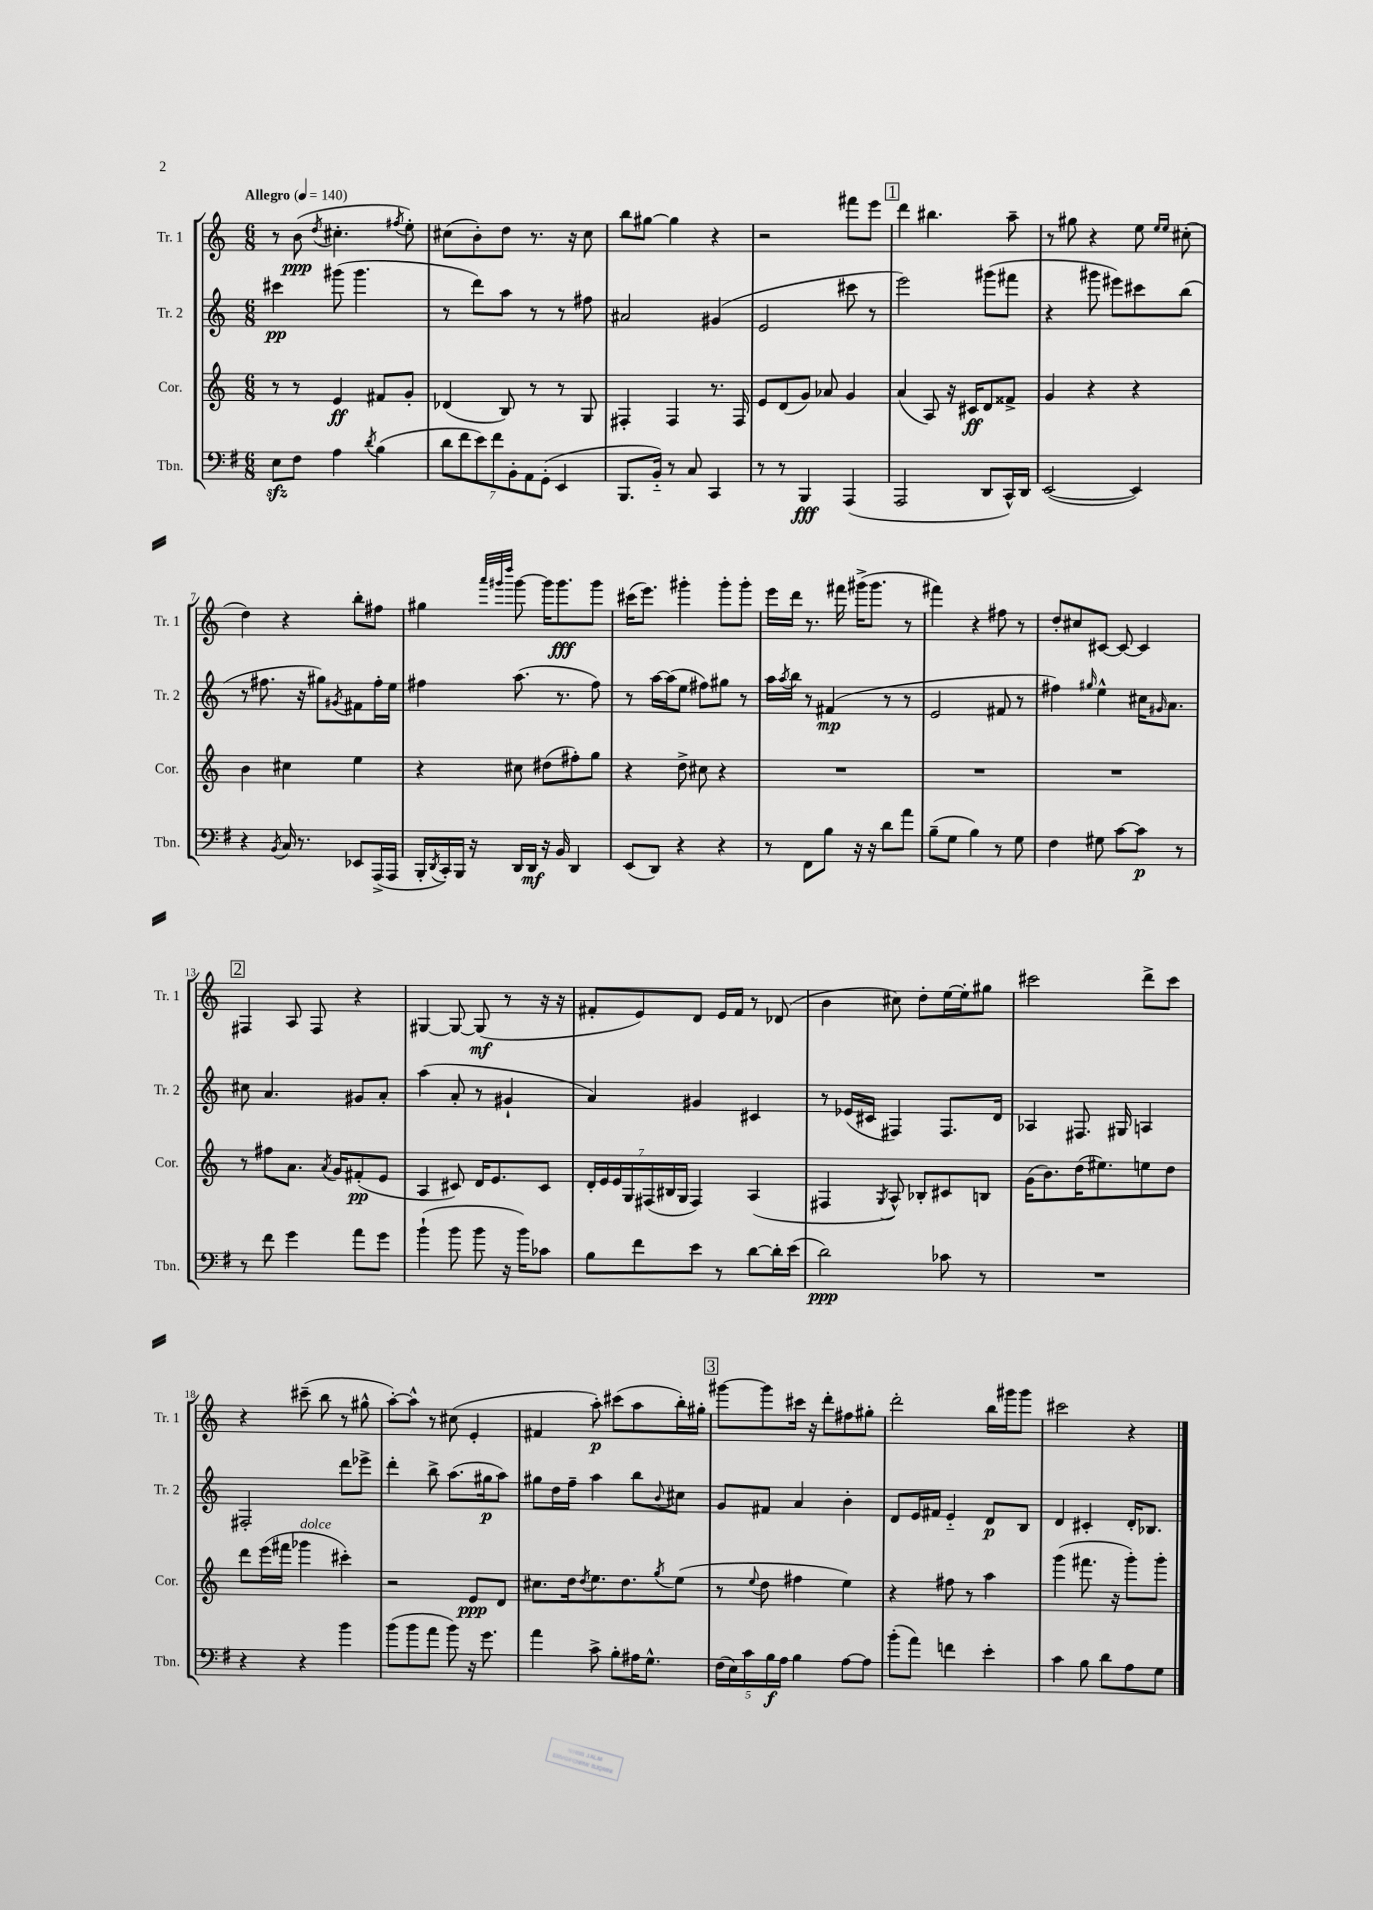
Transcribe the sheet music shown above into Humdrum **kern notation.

**kern	**kern	**kern	**kern
*staff4	*staff3	*staff2	*staff1
*clefF4	*clefG2	*clefG2	*clefG2
*k[f#]	*k[]	*k[]	*k[]
*M6/8	*M6/8	*M6/8	*M6/8
*MM140	*MM140	*MM140	*MM140
8E\L	8r	4ccc#\	8r
8F#\J	8r	.	(8b\
.	.	.	8qdd/
4A\	4e/	(8ggg#\	4.cc#'\
.	.	4.ggg#\	.
8qd/	.	.	.
(4B\	8f#/L	.	.
.	.	.	8qff#/
.	8g'/J	.	8ee'\)
=	=	=	=
14d\L	(4d-/	8r	(8cc#\L
14f#\	.	.	.
.	.	8ddd\L)	8b'\)
14e\)	.	.	.
14f#\	.	.	.
.	8B/)	8aa\J	8dd\J
14BB'\	.	.	.
14AA\	.	.	.
.	8r	8r	8.r
(14GG'\J	.	.	.
4EE/	8r	8r	.
.	.	.	16r
.	8G/	8ff#\	8cc#\
=	=	=	=
8.BBB/L	4F#'/	2a#/	8bb\L
.	.	.	[8gg#\J
16BB'~/Jk)	.	.	.
8r	4F#/	.	4gg#\]
8C/	.	.	.
4CC/	8.r	(4g#/	4r
.	16F#/	.	.
=	=	=	=
8r	8e/L	2e/	2r
8r	(8d/	.	.
4BBB/	8g/J)	.	.
.	8a-/	.	.
(4AAA/	4g/	8ccc#\	8fff#\L
.	.	8r	8eee\J
=	=	=	=
2AAA/	(4a/	2eee\)	4ddd\
.	8A/)	.	4.bb#\
.	16r	.	.
.	16c#/LK	.	.
8DD/L	8d/	(8ggg#\L	.
16CC^^/L)	8f##^/J	8fff#\J	8aa~\
16DD/JJ	.	.	.
=	=	=	=
([2EE/	4g/	4r	8r
.	.	.	8gg#\
.	4r	8ggg#\	4r
.	.	8eee#\L)	.
4EE/])	4r	8ccc#\	8ee\
.	.	.	16qqee/LL
.	.	.	16qqee/JJ
.	.	(8bb\J	(8cc#'\
=	=	=	=
4r	4b\	8r	4dd\)
.	.	8.ff#\	.
8qBB/	.	.	.
16C/	4cc#\	.	4r
8.r	.	16r	.
.	.	8gg#\L)	.
.	.	8qg#/	.
8EE-/L	4ee\	8f#\	8bb'\L
(16AAA^/L	.	16ff#'\L	8ff#\J
16AAA/JJ	.	16ee\JJ	.
=	=	=	=
16BBB'/LL	4r	4ff#\	4gg#\
8qDD/	.	.	.
16CC'/)	.	.	.
16BBB/JJ	.	.	.
16r	.	.	.
.	.	.	32qqaaa/LLL
.	.	.	32qqggg#/
.	.	.	32qqdddd/JJJ
16DD/LL	8cc#\	(8.aa\	[8ggg#\
16DD/JJ	.	.	.
16r	(8dd#\L	.	16ggg#\]LK
16BB/	.	8.r	8.ggg#\
4DD/	8ff#'\)	.	.
.	8gg\J	8ff#\)	8ggg#\J
=	=	=	=
(8EE/L	4r	8r	(16ccc#\LK
.	.	.	8.eee\J)
8DD/J)	.	[16aa\LL	.
.	.	(16aa\]J	.
4r	8dd^\	8ee\J	4ggg#'\
.	8cc#\	8ff#\L)	.
4r	4r	8gg#\J	8ggg#'\L
.	.	8r	8ggg#'\J
=	=	=	=
8r	2.r	16aa\LL	16eee\LL
.	.	8qaa/	.
.	.	16bb\JJ	16ddd\JJ
8FF#\L	.	8r	8.r
8B\J	.	(4f#/	.
.	.	.	16fff#\
16r	.	.	(16ggg#^\LK
16r	.	.	8.ggg#\J
8d\L	.	8r	.
8a\J	.	8r	8r
=	=	=	=
(8B~\L	2.r	2e/	4fff#\)
8G\J	.	.	.
4B\)	.	.	4r
8r	.	8f#/	8ff#\
8G\	.	8r	8r
=	=	=	=
4F#\	2.r	4ff#\)	8dd'/L
.	.	.	8cc#/
.	.	16qqgg#/	.
8G#\	.	4ee^^\	[8c#/J
[8c\L	.	.	8c#/_
8c\]J	.	16cc#\LK	4c#/]
.	.	16qqg#/	.
.	.	8.a\J	.
8r	.	.	.
=	=	=	=
8r	8r	8cc#\	4F#/
8f#\	8ff#\L	4.a/	.
4g\	8.a\J	.	8A/
.	.	.	8F#/
.	8qa/	.	.
.	16g/LK	.	.
8a\L	(8f#'/	8g#/L	4r
8g\J	8e/J	8a'/J	.
=	=	=	=
(4b`\	4A/	(4aa\	[4G#/
8b\	8c#/)	8a'/	8G#/_
8b\	16d/LK	8r	(8G#/]
.	8.e/	.	.
16r	.	4g#`/	8r
16b\LK)	.	.	.
8c-\J	8c#/J	.	16r
.	.	.	16r
=	=	=	=
8B\L	28d'/LL	4a/)	8f#'/L
.	28e/	.	.
.	28e/	.	.
.	28G/	.	.
8f#\	.	.	8e/)
.	(28F#/	.	.
.	28B#/	.	.
.	28G/JJ	.	.
8e\J	4F#/)	4g#/	8d/J
8r	.	.	16e/LL
.	.	.	16f#/JJ
[8d\L	(4A/	4c#/	8r
16d'\]L	.	.	(8d-/
(16e\JJ	.	.	.
=	=	=	=
2d\)	4F#/	8r	4b\
.	.	(16e-/LL	.
.	.	16c#/JJ	.
.	8qG/	.	.
.	8A^^/)	4F#/)	8cc#\)
.	8B-'/L	.	8dd'\L
8c-\	8c#/	8.F#/L	[16ee\L
.	.	.	16ee'\]J
8r	8B/J	.	8gg#\J
.	.	16d/Jk	.
=	=	=	=
2.r	(16g\LK	4A-/	2ccc#\
.	8.b\)	.	.
.	(16dd\K	8.F#/	.
.	8.ee#\)	.	.
.	.	16G#/	.
.	8ee\	4A/	8ddd^\L
.	8dd\J	.	8ccc#\J
=	=	=	=
4r	8ddd\L	2F#'/	4r
.	(16eee\L	.	.
.	16fff#\JJ	.	.
4r	4ggg-\	.	(8ccc#~\
.	.	.	8bb\
4b\	4ccc#'\)	8ddd\L	8r
.	.	8eee-^\J	8gg#^^\
=	=	=	=
(8b\L	2r	4ddd'\	[8aa'\L)
8b\	.	.	8aa^^\]J
8a\J	.	8bb^\	8r
8b\)	.	(8.aa\L	(8cc#\
16r	8e/L	.	4e'/
8.g\	.	16gg#\k	.
.	8d/J	8aa\J)	.
=	=	=	=
4a\	8.cc#\L	8gg#\L	4f#/
.	.	16dd\L	.
.	16dd\k	16ff~\JJ	.
.	8qdd/	.	.
8c^\	8.ee\	4aa\	8aa'\)
8B'\L	.	.	(8ccc#\L
.	8.dd\	.	.
16A#\K	.	8bb\L	8aa\
8.G^^\J	.	.	.
.	8qgg/	8qqb/	.
.	(8ee\J	8cc#\J	16bb'\L)
.	.	.	16gg#'\JJ
=	=	=	=
(20F#\LL	8r	8g/L	[8ggg#\L
20E\)	.	.	.
20c\	.	.	.
.	8qqee/	.	.
.	8dd\	8f#/J	8ggg#\]
20B\	.	.	.
20A\JJ	.	.	.
4B\	4ff#\	4a/	16ccc#\Jk
.	.	.	16r
.	.	.	8ddd'\L
[8A\L	4ee\)	4b'\	8ff#\
8A\]J	.	.	8gg#'\J
=	=	=	=
(8b'\L	4r	8d/L	2ddd'\
8a\J)	.	16e/L	.
.	.	16f#/JJ	.
4f\	8ff#\	4e'~/	.
.	8r	.	.
4e'\	4aa\	8d/L	16bb\LL
.	.	.	16ggg#\J
.	.	8B/J	8ggg#\J
=	=	=	=
4c\	(4ggg\	4d/	2ccc#\
8B\	8.fff#\	4c#'/	.
8d\L	.	.	.
.	16r	.	.
8A\	8ggg'\L)	16d'/LK	4r
.	.	8.B-/J	.
8G\J	8ggg'\J	.	.
==	==	==	==
*-	*-	*-	*-
